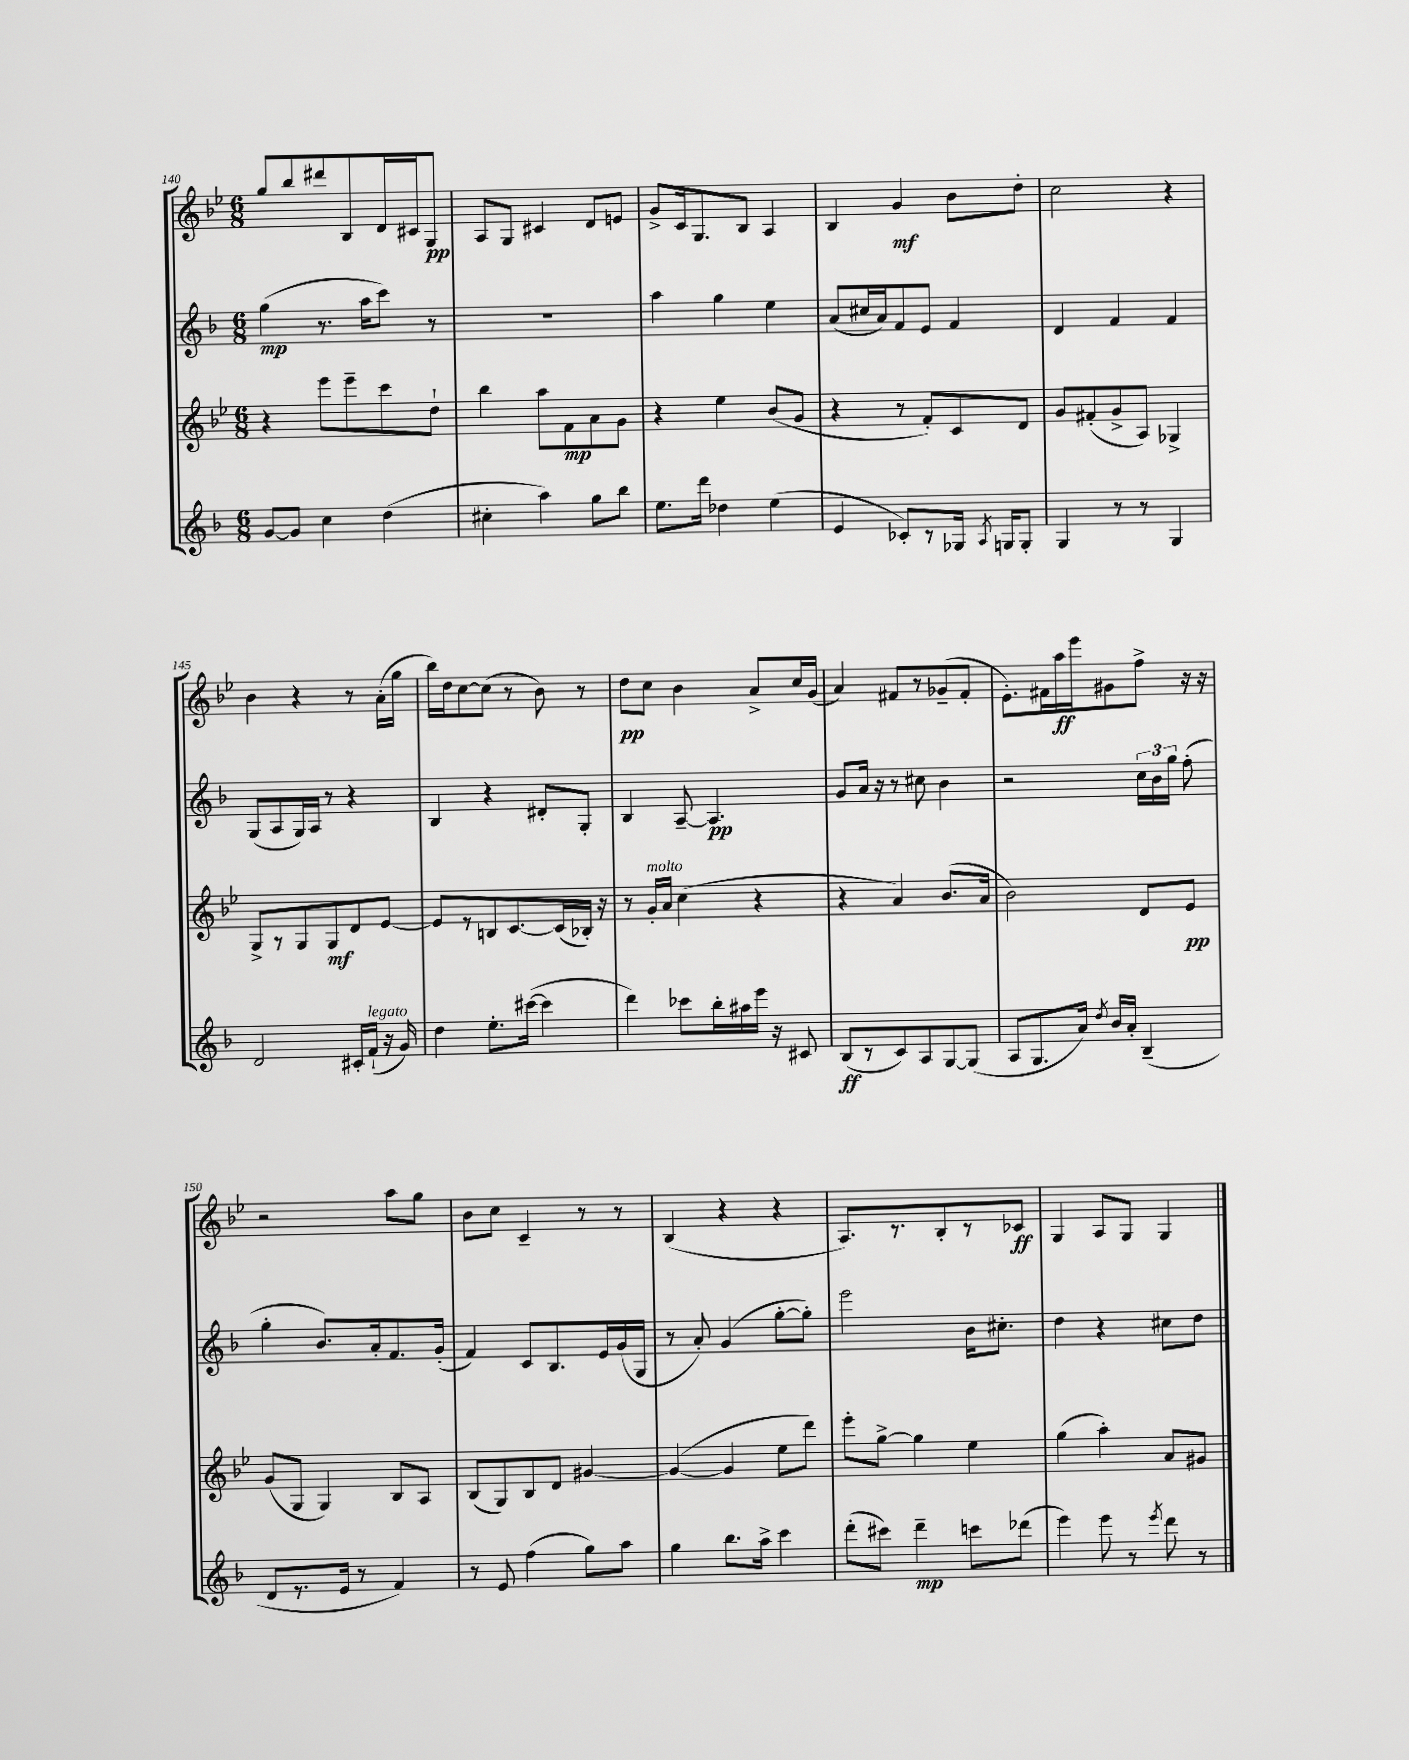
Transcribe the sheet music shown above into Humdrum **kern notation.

**kern	**dynam	**kern	**dynam	**kern	**dynam	**kern	**dynam
*part4	*part4	*part3	*part3	*part2	*part2	*part1	*part1
*staff4	*staff4	*staff3	*staff3	*staff2	*staff2	*staff1	*staff1
*clefG2	*	*clefG2	*	*clefG2	*	*clefG2	*
*k[b-]	*	*k[b-e-]	*	*k[b-]	*	*k[b-e-]	*
*M6/8	*	*M6/8	*	*M6/8	*	*M6/8	*
=140	=140	=140	=140	=140	=140	=140	=140
[8g/L	.	4r	.	(4gg\	mp	8gg/L	.
8g/J]	.	.	.	.	.	8bb-/	.
4cc\	.	8eee-\L	.	8.r	.	8ddd#X/	.
.	.	8eee-~\	.	.	.	8B-/	.
.	.	.	.	16aa\KL	.	.	.
(4dd\	.	8ccc\	.	8ccc\J)	.	16d/L	.
.	.	.	.	.	.	16c#X/J	.
.	.	8dd`\J	.	8r	.	8G/J	pp
=141	=141	=141	=141	=141	=141	=141	=141
4cc#X'\	.	4bb-\	.	2.r	.	8A/L	.
.	.	.	.	.	.	8G/J	.
4aa\)	.	8aa\L	.	.	.	4c#X/	.
.	.	8f\	mp	.	.	.	.
8gg\L	.	8a\	.	.	.	8d/L	.
8bb-\J	.	8g\J	.	.	.	8en/J	.
=142	=142	=142	=142	=142	=142	=142	=142
8.ee\L	.	4r	.	4aa\	.	8g^/L	.
.	.	.	.	.	.	16c/k	.
16ddd\Jk	.	.	.	.	.	8.G/	.
4dd-X\	.	4ee-\	.	4gg\	.	.	.
.	.	.	.	.	.	8B-/J	.
(4ee\	.	(8b-/L	.	4ee\	.	4A/	.
.	.	8g/J	.	.	.	.	.
=143	=143	=143	=143	=143	=143	=143	=143
4e/	.	4r	.	(8a/L	.	4B-/	.
.	.	.	.	16cc#X/L	.	.	.
.	.	.	.	16a/J)	.	.	.
8c-X'/L)	.	8r	.	8f/	.	4g/	mf
8r	.	8f'/L)	.	8e/J	.	.	.
16G-X/Jk	.	8c/	.	4f/	.	8b-\L	.
8qA/	.	.	.	.	.	.	.
16Gn/KL	.	.	.	.	.	.	.
8G'/J	.	8d/J	.	.	.	8dd'\J	.
=144	=144	=144	=144	=144	=144	=144	=144
4G/	.	8g/L	.	4d/	.	2cc\	.
.	.	(8f#X'/	.	.	.	.	.
8r	.	8g^/	.	4f/	.	.	.
8r	.	8A/J)	.	.	.	.	.
4G/	.	4G-X^/	.	4f/	.	4r	.
!!LO:LB:g=z
=145	=145	=145	=145	=145	=145	=145	=145
2d/	.	8G^/L	.	(8G/L	.	4b-\	.
.	.	8r	.	8A/	.	.	.
.	.	8G/	.	16G/L)	.	4r	.
.	.	.	.	16A/JJ	.	.	.
.	.	8G/	mf	8r	.	.	.
16c#X'/LL	.	8d/	.	4r	.	8r	.
!LO:TX:a:i:t=legato	!	!	!	!	!	!	!
(16f`/JJ	.	.	.	.	.	.	.
16r	.	[8e-/J	.	.	.	(16a'\LL	.
16g/)	.	.	.	.	.	16gg\JJ	.
=146	=146	=146	=146	=146	=146	=146	=146
4dd\	.	8e-/L]	.	4B-/	.	16bb-\LL)	.
.	.	.	.	.	.	16dd\J	.
.	.	8r	.	.	.	[8cc\	.
8.ee'\L	.	8Bn/	.	4r	.	(8cc\J]	.
.	.	[8.c/	.	.	.	8r	.
([16ccc#X\Jk	.	.	.	.	.	.	.
4ccc#\]	.	.	.	8d#X'/L	.	8b-\)	.
.	.	(16c/L]	.	.	.	.	.
.	.	16B-X'/JJ)	.	8G'/J	.	8r	.
.	.	16r	.	.	.	.	.
=147	=147	=147	=147	=147	=147	=147	=147
4ddd\)	.	8r	.	4B-/	.	8dd\L	pp
!	!	!LO:TX:a:i:t=molto	!	!	!	!	!
.	.	16g'/LL	.	.	.	8cc\J	.
.	.	16a/JJ	.	.	.	.	.
8ccc-X\L	.	(4cc\	.	[8A~/	.	4b-\	.
16bb-'\L	.	.	.	4.A/]	pp	.	.
16aa#X\	.	.	.	.	.	.	.
16eee\JJ	.	4r	.	.	.	8a^/L	.
16r	.	.	.	.	.	.	.
8c#X/	.	.	.	.	.	16cc/L	.
.	.	.	.	.	.	(16g/JJ	.
=148	=148	=148	=148	=148	=148	=148	=148
(8B-/L	ff	4r	.	8g/L	.	4a/)	.
8r	.	.	.	16a/Jk	.	.	.
.	.	.	.	16r	.	.	.
8c/)	.	4a/)	.	8r	.	8f#X/L	.
8A/	.	.	.	8cc#X\	.	8r	.
[8G/	.	(8.b-/L	.	4b-\	.	(8g-X~/	.
(8G/J]	.	.	.	.	.	8f#'/J	.
.	.	16a/Jk	.	.	.	.	.
=149	=149	=149	=149	=149	=149	=149	=149
8A/L	.	2b-\)	.	2r	.	8.e-'\L)	.
8.G/	.	.	.	.	.	.	.
.	.	.	.	.	.	16f#X\L	.
.	.	.	.	.	.	16aa\	ff
16a/Jk)	.	.	.	.	.	16eee-\J	.
8qdd/	.	.	.	.	.	.	.
16b-/LL	.	.	.	.	.	8g#X\	.
16a'/JJ	.	.	.	.	.	.	.
(4B-~/	.	8d/L	.	24cc\LL	.	8ff^\J	.
.	.	.	.	24b-\	.	.	.
.	.	.	.	24gg\JJ	.	.	.
.	.	8e-/J	pp	(8ff'\	.	16r	.
.	.	.	.	.	.	16r	.
!!LO:LB:g=z
=150	=150	=150	=150	=150	=150	=150	=150
8d/L	.	(8g/L	.	4gg'\	.	2r	.
8.r	.	8G/J	.	.	.	.	.
.	.	4G/)	.	8.b-/L)	.	.	.
16e/Jk	.	.	.	.	.	.	.
8r	.	.	.	.	.	.	.
.	.	.	.	16a'/k	.	.	.
4f/)	.	8B-/L	.	8.f/	.	8aa\L	.
.	.	8A/J	.	.	.	8gg\J	.
.	.	.	.	(16g'/Jk	.	.	.
=151	=151	=151	=151	=151	=151	=151	=151
8r	.	(8B-/L	.	4f/)	.	8b-\L	.
8e/	.	8G/)	.	.	.	8cc\J	.
(4ff\	.	8B-/	.	8c/L	.	4c~/	.
.	.	8d/J	.	8.B-/	.	.	.
8gg\L)	.	[4g#X/	.	.	.	8r	.
.	.	.	.	16e/L	.	.	.
8aa\J	.	.	.	(16g/	.	8r	.
.	.	.	.	16G/JJ	.	.	.
=152	=152	=152	=152	=152	=152	=152	=152
4gg\	.	(4g#/_	.	8r	.	(4B-/	.
.	.	.	.	8a'/)	.	.	.
8.bb-\L	.	4g#/]	.	(4g/	.	4r	.
16aa^\Jk	.	.	.	.	.	.	.
4ccc\	.	8ee-\L	.	[8gg'\L	.	4r	.
.	.	8ddd\J)	.	8gg'\J])	.	.	.
=153	=153	=153	=153	=153	=153	=153	=153
(8ddd'\L	.	8eee-'\L	.	2eee\	.	8.A/L)	.
8ccc#X\J)	.	[8gg^\J	.	.	.	.	.
.	.	.	.	.	.	8.r	.
4ddd~\	mp	4gg\]	.	.	.	.	.
.	.	.	.	.	.	8B-'/	.
8cccn\L	.	4ee-\	.	16b-\KL	.	8r	.
.	.	.	.	8.cc#X'\J	.	.	.
(8ddd-X\J	.	.	.	.	.	8c-X/J	ff
=154	=154	=154	=154	=154	=154	=154	=154
4eee\)	.	(4gg\	.	4dd\	.	4G/	.
8eee\	.	4aa'\)	.	4r	.	8A/L	.
8r	.	.	.	.	.	8G/J	.
8qeee/	.	.	.	.	.	.	.
8ddd\	.	8a/L	.	8cc#X\L	.	4G/	.
8r	.	8g#X/J	.	8dd\J	.	.	.
==	==	==	==	==	==	==	==
*-	*-	*-	*-	*-	*-	*-	*-
